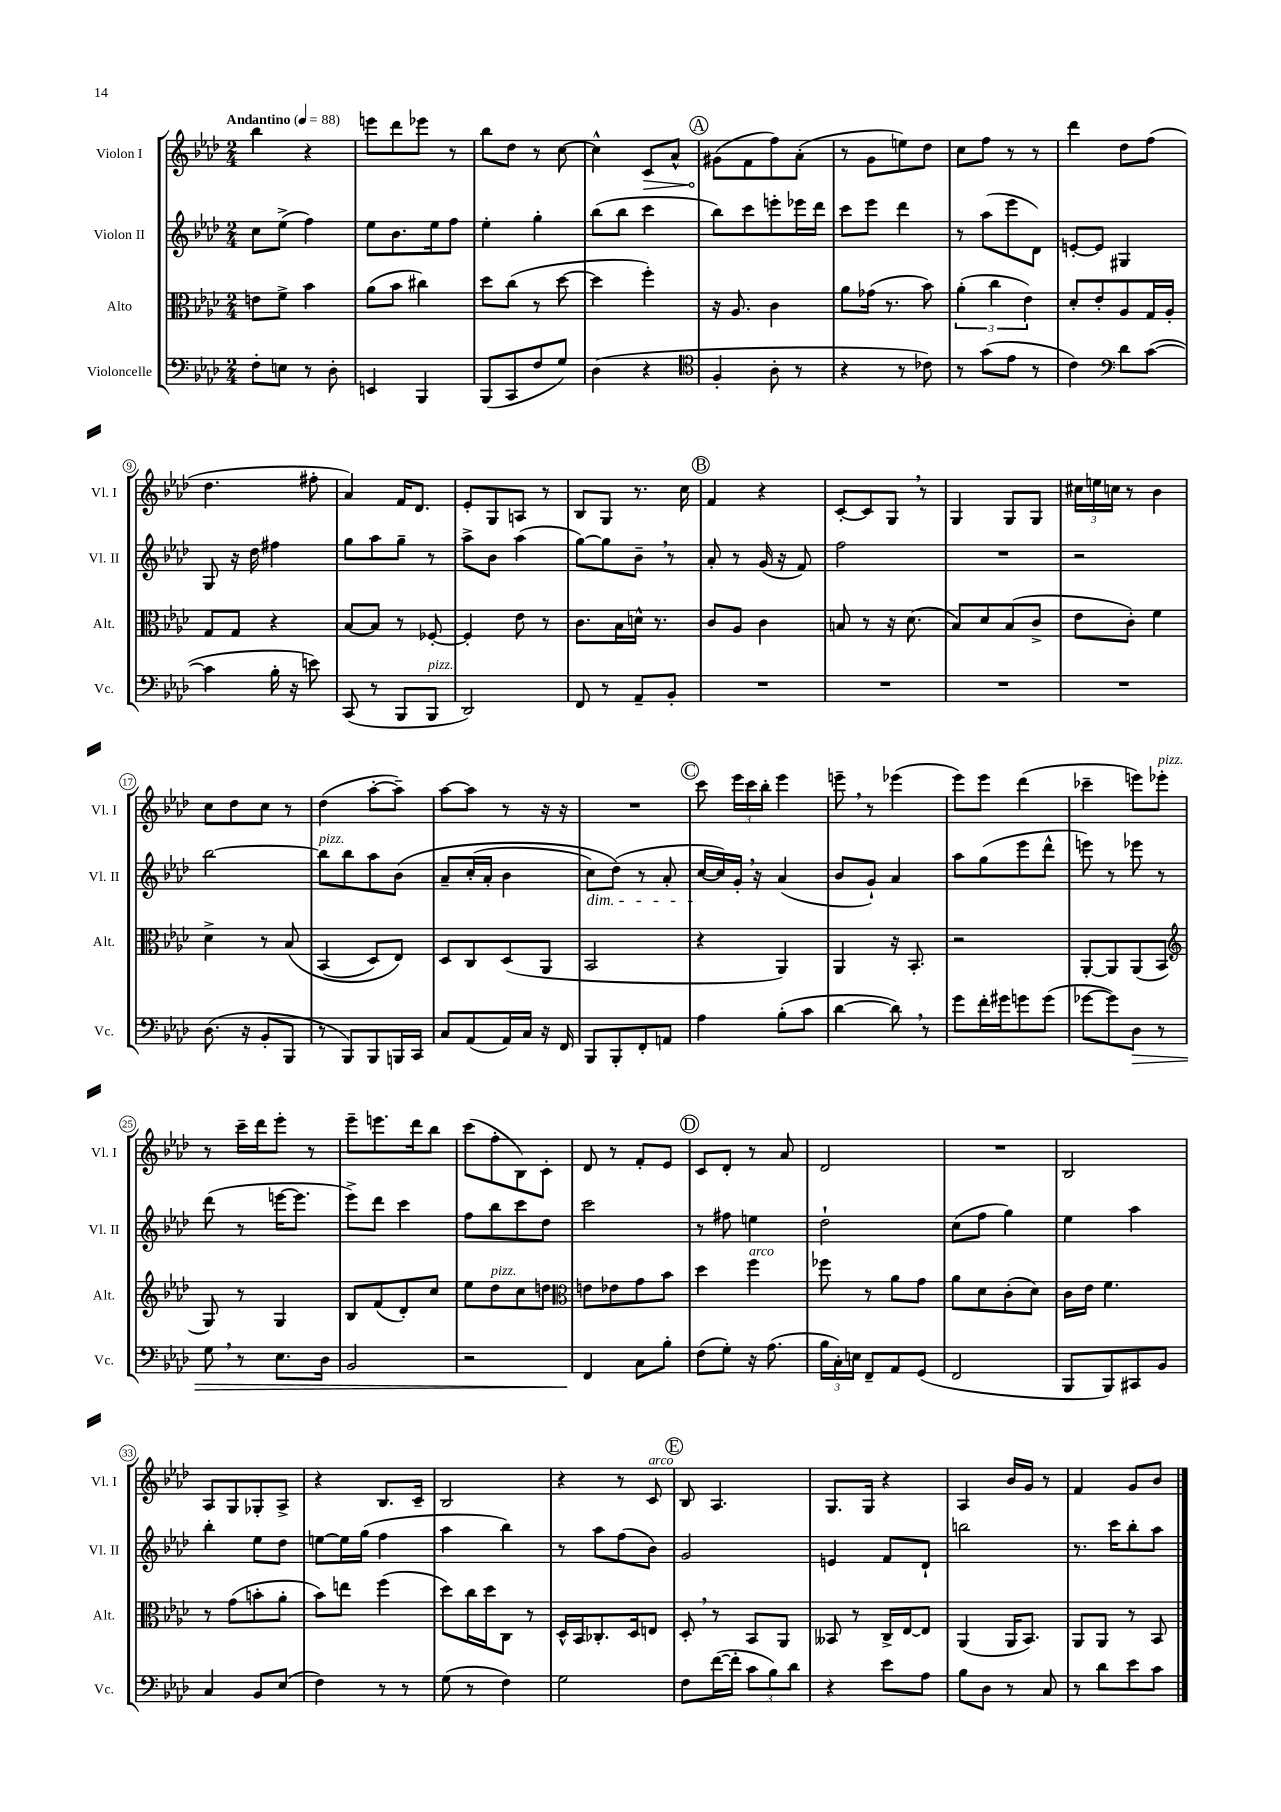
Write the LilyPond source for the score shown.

<<
\new StaffGroup <<
\new Staff = "s0" \with { instrumentName = "Violon I" shortInstrumentName = "Vl. I" } {
    \clef treble \key aes \major \numericTimeSignature \time 2/4 \tempo "Andantino" 4 = 88
    \autoBeamOff bes''4 r4 |
    e'''8[ des'''8 ees'''8] r8 |
    bes''8[ des''8] r8 c''8~ |
    c''4-^ \once \override Hairpin.circled-tip = ##t c'8[\> aes'8]-^ |
    \mark \markup { \circle "A" } gis'8[\!( f'8 f''8) aes'8]-.( |
    r8 g'8[ e''8) des''8] |
    c''8[ f''8] r8 r8 |
    des'''4 des''8[ f''8]( |
    des''4. fis''8-. |
    aes'4) f'16[ des'8.] |
    ees'8[-. g8 a8] r8 |
    bes8[ g8] r8. c''16 |
    \mark \markup { \circle "B" } f'4 r4 |
    c'8[~-. c'8 g8] \breathe r8 |
    g4 g8[ g8] |
    \tuplet 3/2 { cis''16[ e''16 c''16] } r8 bes'4 |
    c''8[ des''8 c''8] r8 |
    des''4( aes''8[~-. aes''8]--) |
    aes''8[~ aes''8] r8 r16 r16 |
    R2 |
    \mark \markup { \circle "C" } c'''8 \tuplet 3/2 { ees'''16[ c'''16 bes''16]-. } ees'''4 |
    e'''8-- \breathe r8 ees'''4( |
    ees'''8[) ees'''8] des'''4( |
    ces'''4-- e'''8[) ees'''8]-.^\markup { \italic "pizz." } |
    r8 c'''16[-- des'''16 ees'''8]-. r8 |
    ees'''8[-- e'''8. des'''16 bes''8] |
    c'''8[( f''8-. bes8) c'8]-. |
    des'8 r8 f'8[-. ees'8] |
    \mark \markup { \circle "D" } c'8[ des'8]-. r8 aes'8 |
    des'2 |
    R2 |
    bes2 |
    aes8[ g8 ges8-. aes8]-> |
    r4 bes8.[ c'16]-- |
    bes2 |
    r4 r8 c'8^\markup { \italic "arco" } |
    \mark \markup { \circle "E" } bes8 aes4. |
    g8.[ g16] r4 |
    aes4 bes'16[ g'16] r8 |
    f'4 g'8[ bes'8] \bar "|." |
}
\new Staff = "s1" \with { instrumentName = "Violon II" shortInstrumentName = "Vl. II" } {
    \clef treble \key aes \major \numericTimeSignature \time 2/4
    \autoBeamOff c''8[ ees''8]->( f''4) |
    ees''8[ bes'8. ees''16 f''8] |
    ees''4-. g''4-. |
    bes''8[( bes''8] c'''4 |
    \mark \markup { \circle "A" } bes''8[) c'''8 e'''8-. ees'''16 des'''16] |
    c'''8[ ees'''8] des'''4 |
    r8 aes''8[( ees'''8 des'8]) |
    e'8[~-. e'8] gis4 |
    g8 r16 des''16 fis''4 |
    g''8[ aes''8 g''8]-- r8 |
    aes''8[-> bes'8] aes''4( |
    g''8[~) g''8 bes'8]-- \breathe r8 |
    \mark \markup { \circle "B" } aes'8-. r8 g'16( r16 f'8) |
    f''2 |
    R2 |
    r2 |
    bes''2~ |
    bes''8[^\markup { \italic "pizz." } bes''8 aes''8 bes'8]\( |
    aes'8[-- c''16-.( aes'16]-. bes'4 |
    c''8[\dim) des''8](\) r8 aes'8-. |
    \mark \markup { \circle "C" } c''16[~\! c''16) g'16]-. \breathe r16 aes'4( |
    bes'8[ g'8]-!) aes'4 |
    aes''8[ g''8( ees'''8 des'''8]-^ |
    e'''8) r8 ees'''8 r8 |
    des'''8( r8 e'''16[~ e'''8.] |
    ees'''8[->) des'''8] c'''4 |
    f''8[ bes''8 c'''8 des''8] |
    c'''2 |
    \mark \markup { \circle "D" } r8 fis''8 e''4 |
    des''2-! |
    c''8[( f''8] g''4) |
    ees''4 aes''4 |
    bes''4-. ees''8[ des''8] |
    e''8[~ e''16 g''16]( f''4 |
    aes''4 bes''4) |
    r8 aes''8[ f''8( bes'8]) |
    \mark \markup { \circle "E" } g'2 |
    e'4 f'8[ des'8]-! |
    b''2 |
    r8. c'''16[ bes''8-. aes''8] \bar "|." |
}
\new Staff = "s2" \with { instrumentName = "Alto" shortInstrumentName = "Alt." } {
    \clef alto \key aes \major \numericTimeSignature \time 2/4
    \autoBeamOff e'8[ f'8]-> bes'4 |
    aes'8[( bes'8] cis''4) |
    des''8[ c''8]( r8 des''8~ |
    des''4 f''4-.) |
    \mark \markup { \circle "A" } r16 aes8. c'4 |
    aes'8[ ges'16]( r8. bes'8) |
    \tuplet 3/2 { aes'4-.( c''4 ees'4) } |
    des'8[-. ees'8-. aes8 g16 aes16]-. |
    g8[ g8] r4 |
    bes8[~ bes8] r8 fes8~-. |
    fes4-. ees'8 r8 |
    c'8.[ bes16 d'16]-^ r8. |
    \mark \markup { \circle "B" } c'8[ aes8] c'4 |
    b8 r8 r16 des'8.( |
    bes8[) des'8 bes8( c'8]-> |
    ees'8[ c'8]-.) f'4 |
    des'4-> r8 bes8\( |
    bes,4( des8[) ees8]\) |
    des8[ c8 des8( aes,8] |
    bes,2 |
    \mark \markup { \circle "C" } r4 aes,4) |
    aes,4 r16 bes,8.-. |
    r2 |
    aes,8[~-. aes,8 aes,8( bes,8] |
    \clef treble g8) r8 g4 |
    bes8[ f'8( des'8-.) c''8] |
    ees''8[ des''8^\markup { \italic "pizz." } c''8 d''8] |
    \clef alto e'8[ ees'8 g'8 bes'8] |
    \mark \markup { \circle "D" } des''4 f''4^\markup { \italic "arco" } |
    fes''8 r8 aes'8[ g'8] |
    aes'8[ des'8 c'8-.( des'8]) |
    c'16[ ees'16] f'4. |
    r8 g'8[( b'8-. aes'8]-. |
    bes'8[) e''8] f''4( |
    des''8[) c''16 des''16 c8] r8 |
    des16[-^ bes,16 ces8.-. des16 e8] |
    \mark \markup { \circle "E" } des8-. \breathe r8 bes,8[ aes,8] |
    beses,8 r8 c16[-> ees16~ ees8] |
    aes,4( aes,16[ bes,8.]) |
    aes,8[ aes,8] r8 bes,8 \bar "|." |
}
\new Staff = "s3" \with { instrumentName = "Violoncelle" shortInstrumentName = "Vc." } {
    \clef bass \key aes \major \numericTimeSignature \time 2/4
    \autoBeamOff f8[-. e8] r8 des8-. |
    e,4 bes,,4 |
    bes,,8[( c,8 f8 g8]) |
    des4( r4 |
    \mark \markup { \circle "A" } \clef tenor f4-. aes8-. r8 |
    r4 r8 ces'8) |
    r8 g'8[( ees'8] r8 |
    c'4) \clef bass des'8[ c'8]~( |
    c'4 bes16-. r16 e'8) |
    c,8( r8 bes,,8[ bes,,8]^\markup { \italic "pizz." } |
    des,2) |
    f,8 r8 aes,8[-- bes,8]-. |
    \mark \markup { \circle "B" } R2 |
    R2 |
    R2 |
    R2 |
    des8.( r16 bes,8[-. bes,,8] |
    r8 bes,,8[) bes,,8 b,,16 c,16] |
    c8[ aes,8( aes,16) c16] r16 f,16 |
    bes,,8[ bes,,8-. f,8-. a,8] |
    \mark \markup { \circle "C" } aes4 bes8[-.( c'8] |
    des'4~ des'8) \breathe r8 |
    g'8[ f'16-. gis'16 g'8 g'8]( |
    ges'8[~ ges'8) des8]\> r8 |
    g8 \breathe r8 ees8.[ des16] |
    bes,2 |
    r2 |
    f,4\! c8[ bes8]-. |
    \mark \markup { \circle "D" } f8[( g8]-.) r16 aes8.( |
    \tuplet 3/2 { bes16[ c16-.) e16] } f,8[-- aes,8 g,8]( |
    f,2 |
    bes,,8[ bes,,8) cis,8 bes,8] |
    c4 bes,8[ ees8]( |
    f4) r8 r8 |
    g8( r8 f4) |
    g2 |
    \mark \markup { \circle "E" } f8[ f'16~( f'16]-. \tuplet 3/2 { c'8[ bes8) des'8] } |
    r4 ees'8[ aes8] |
    bes8[ des8] r8 c8 |
    r8 des'8[ ees'8 c'8] \bar "|." |
}
>>
>>
\layout { \context { \Score \override BarNumber.stencil = #(make-stencil-circler 0.1 0.3 ly:text-interface::print) } }
